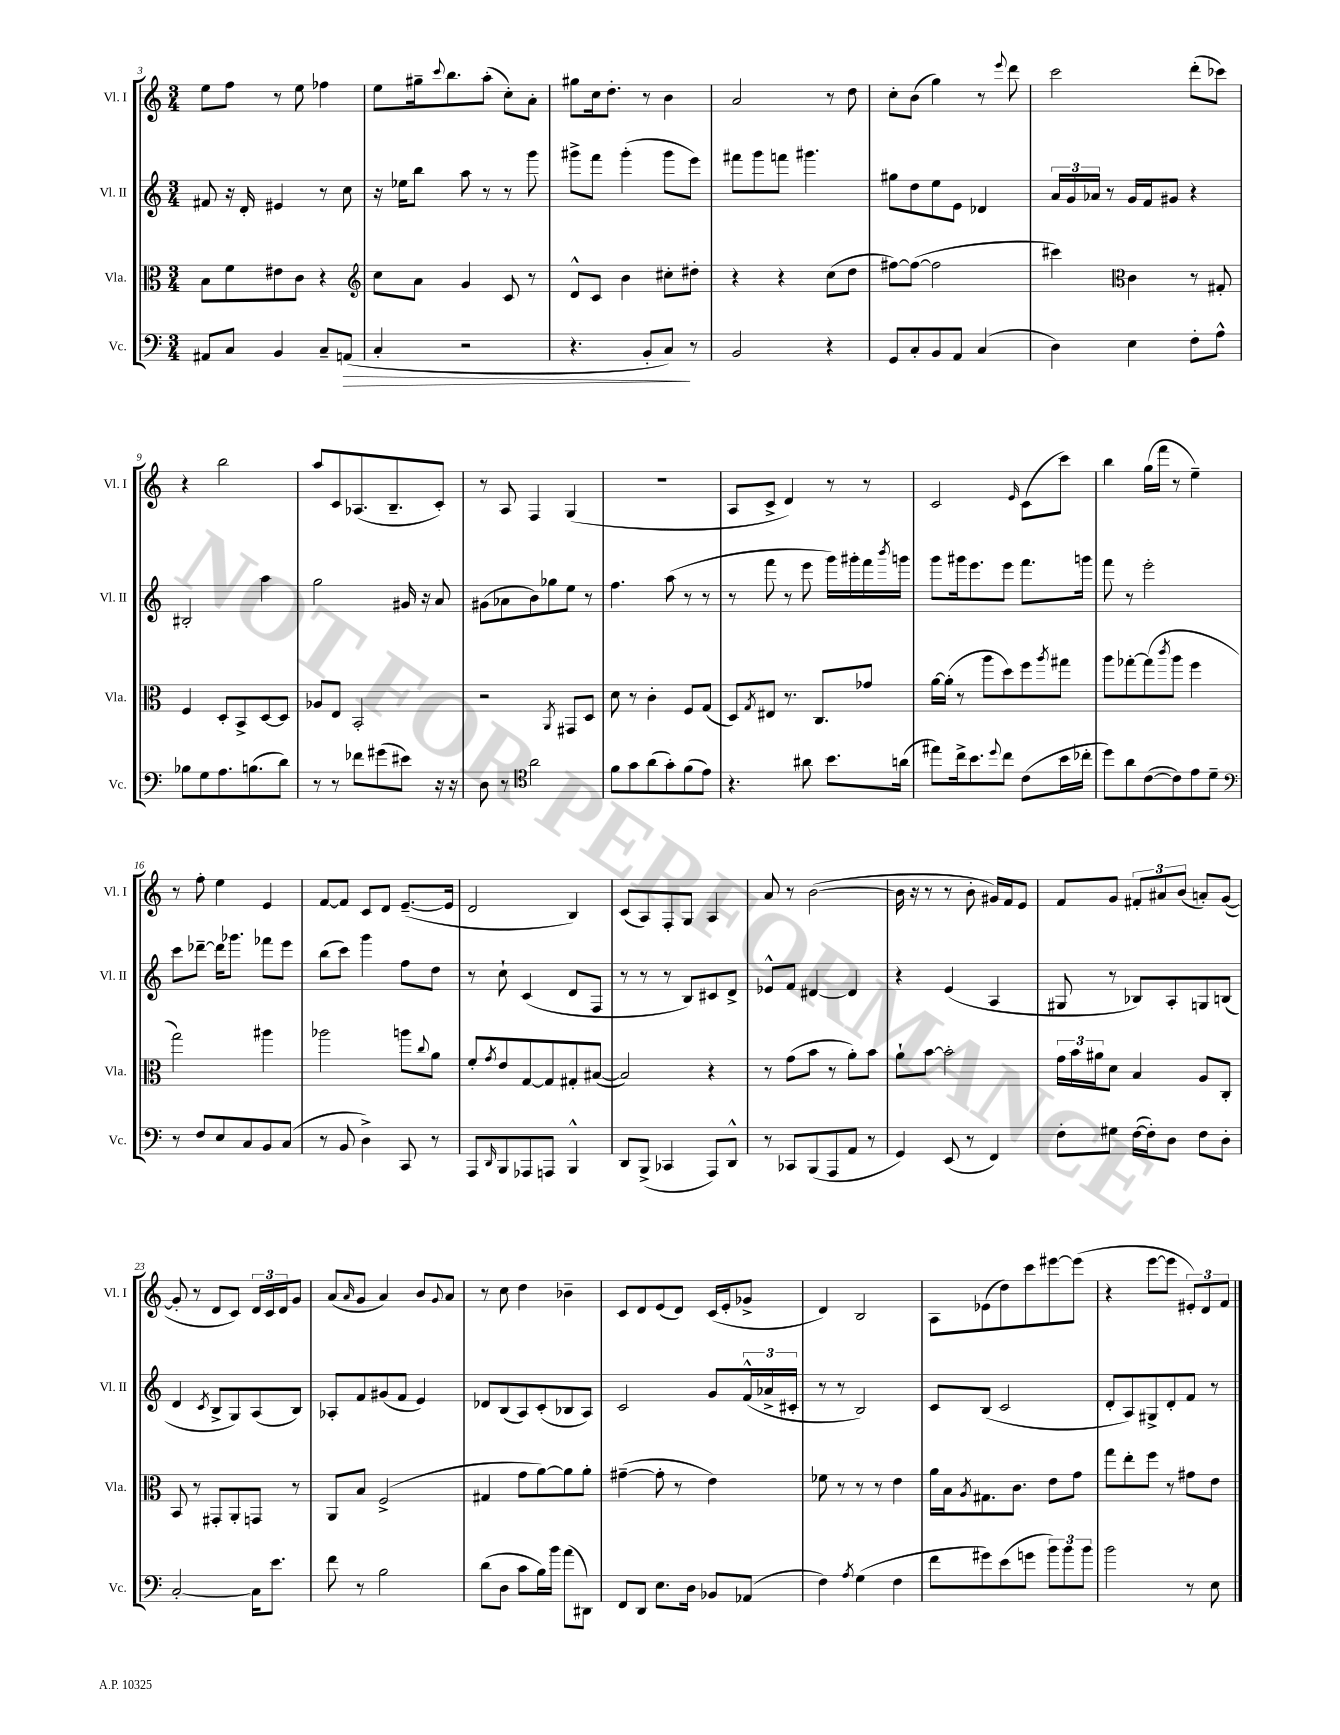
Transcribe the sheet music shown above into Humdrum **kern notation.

**kern	**kern	**kern	**kern
*staff4	*staff3	*staff2	*staff1
*clefF4	*clefC3	*clefG2	*clefG2
*k[]	*k[]	*k[]	*k[]
*M3/4	*M3/4	*M3/4	*M3/4
8AA#	8B	8f#	8ee
8C	8f	16r	8ff
.	.	16d'	.
4BB	8e#	4e#	8r
.	8c	.	8ee
8C~	4r	8r	4ff-
(8AA	.	8cc	.
=	=	=	=
*	*clefG2	*	*
4C'	8cc	16r	8ee
.	.	16ee-	.
.	8a	8bb	16gg#~
.	.	.	8qqccc
.	.	.	8.bb
2r	4g	8aa	.
.	.	8r	(8aa'
.	8c	8r	8cc')
.	8r	8ggg	8a'
=	=	=	=
4.r	8d^^	8ggg#^	8gg#
.	8c	8fff	16cc
.	.	.	8.dd'
.	4b	(4ggg#'	.
8BB'	.	.	8r
8C)	8cc#'	8ggg#	4b
8r	8dd#'	8eee)	.
=	=	=	=
2BB	4r	8fff#	2a
.	.	8ggg	.
.	4r	8fff	.
.	.	4.ggg#	.
4r	(8cc	.	8r
.	8dd	.	8dd
=	=	=	=
8GG	[8ff#)	8gg#	8cc'
8C'	(8ff#_	8dd	(8b
8BB	2ff#]	8ee	4gg)
8AA	.	8e	.
(4C	.	4d-	8r
.	.	.	8qqeee
.	.	.	8ddd
=	=	=	=
4D)	4ccc#)	24a	2ccc
.	.	24g	.
.	.	24a-	.
.	.	8r	.
*	*clefC3	*	*
4E	4c	16g	.
.	.	16f	.
.	.	8g#	.
8F'	8r	4r	(8ddd'
8A^^	8G#'	.	8ccc-)
=	=	=	=
8B-	4F	2B#'	4r
8G	.	.	.
8.A	8D'	.	2bb
.	8BB^	.	.
(8.B	.	.	.
.	[8D	4aa	.
8d)	8D]	.	.
=	=	=	=
8r	8A-	2gg	8aa
8r	8E	.	8c
8f-	2BB'	.	(8.A-
(8g#	.	.	.
.	.	.	8.B~
8e#)	.	16g#	.
.	.	16r	.
16r	.	8a	8c')
16r	.	.	.
=	=	=	=
8D	2r	(8g#	8r
8r	.	8a-	8A
*clefC4	*	*	*
2a	.	8b)	4F
.	.	8gg-	.
.	8qAA	.	.
.	8GG#	8ee	(4G
.	8D	8r	.
=	=	=	=
8f	8d	4.ff	2.r
8g	8r	.	.
(8a	4c'	.	.
8g')	.	(8aa	.
(8f	8F	8r	.
8e)	(8G	8r	.
=	=	=	=
4.r	8D)	8r	8A
.	8qG	.	.
.	8E#	8fff	8c^
.	8.r	8r	4d)
8a#	.	8eee	.
.	8.C	.	.
8.b	.	16ggg)	8r
.	.	16ggg#'	.
.	8g-	16fff	8r
.	.	8qbbb	.
(16a	.	16ggg	.
=	=	=	=
8ee#)	[16a	8ggg	2c
.	(16a']	.	.
16cc^	8r	16ggg#	.
8.b	.	8.eee	.
.	8aa	.	.
8qqdd	.	.	.
8cc	8dd)	8eee	.
.	.	.	16qqe
(8c	8ff	8.fff	(8c
.	8qaa	.	.
16b	8gg#	.	8ccc)
16cc-'	.	16ggg	.
=	=	=	=
8dd)	8aa	8fff	4bb
8a	[8gg-'	8r	.
([8c	(8gg-]	2eee'	(16gg
.	.	.	16fff
.	8qccc	.	.
8c])	8aa	.	8r
8e	4ff	.	4ee~)
8d~	.	.	.
=	=	=	=
*clefF4	*	*	*
8r	2gg)	8ccc	8r
8F	.	[8ddd-~	8ff'
8E	.	16ddd-]	4ee
.	.	8.ggg-	.
8C	.	.	.
8BB	4aa#	8fff-	4e
(8C	.	8eee	.
=	=	=	=
8r	2aa-	(8bb	[8f
8BB	.	8ccc)	8f]
4D^)	.	4ggg	8c
.	.	.	8d
8CC	8aa	8ff	([8.e~
.	8qqcc	.	.
8r	8a	8dd	.
.	.	.	16e]
=	=	=	=
8AAA	8f'	8r	2d
16qqDD	8qg	.	.
8BBB	8e	8cc`	.
8AAA-	[8G	(4c	.
8AAA	8G]	.	.
4BBB^^	8G#'	8d	4B)
.	([8B#	8F	.
=	=	=	=
8DD	2B#])	8r	(8c
(8BBB^	.	8r	8A)
4CC-	.	8r	8F'
.	.	8B)	8G
8AAA)	4r	8c#	4A
8DD^^	.	8d^	.
=	=	=	=
8r	8r	8e-^^	8a
8CC-	(8g	8f	8r
(8BBB	8b	[4d#	([2b
8AAA	8r	.	.
8AA	8a')	4d#]	.
8r	8b	.	.
=	=	=	=
4GG)	8a`	4r	16b]
.	.	.	16r
.	[8b	.	8r
(8EE	2b']	(4e	8r
8r	.	.	8b'
4FF)	.	4A	16g#)
.	.	.	16f
.	.	.	8e
=	=	=	=
8F'	24g	8G#	8f
.	24b	.	.
.	24a#	.	.
8G#	8d	8r	8g
([16F	4B	8B-)	12f#'
16F'])	.	.	.
.	.	.	12a#
8D	.	8A'	.
.	.	.	(12b
8F	8A	8G	8a')
8D'	8C'	(8B	([8g
=	=	=	=
[2C'	8BB	4d	8g']
.	8r	.	8r
.	.	8qc	.
.	8GG#'	8B^	8d
.	8AA'	8G)	8c)
16C]	8GG	(8A	24d
.	.	.	24c
8.e	.	.	.
.	.	.	24d
.	8r	8B)	8g
=	=	=	=
8f	8AA	8A-'	(8a
.	.	.	16qqa
8r	8B	8f	8g
2B	(2F^	(8g#	4a)
.	.	8f	.
.	.	4e)	8b
.	.	.	8qqg
.	.	.	8a
=	=	=	=
(8d	4G#	8d-	8r
8D	.	(8B	8cc
8c	8g	8A)	4dd
16B)	[8a)	(8c'	.
16b	.	.	.
(8a	8a]	8B-	4b-~
8DD#)	8a'	8A)	.
=	=	=	=
8FF	([4g#~	2c	8c
8DD	.	.	8d
8.E	8g#']	.	(8e
.	8r	.	8d)
16D	.	.	.
8BB-	4e)	8g	(16c
.	.	.	16e'
(8AA-	.	(24f^^	8g-^
.	.	24a-^	.
.	.	24c#'	.
=	=	=	=
4F)	8f-	8r	4d)
.	8r	8r	.
8qA	.	.	.
(4G	8r	2B)	2B
.	8r	.	.
4F	4e	.	.
=	=	=	=
8f	16a	8c	8A
.	16B	.	.
.	8qA	.	.
8g#)	8.G#	(8B	(8e-
(8e	.	2c	8dd)
.	8.c	.	.
8g	.	.	8ccc
12b)	8e	.	[8eee#
12b	.	.	.
.	8g	.	(8eee#]
12b	.	.	.
=	=	=	=
2b	8gg	8d'	4r
.	8ee'	8A)	.
.	8ff	8G#^	[8eee
.	8r	8d'	8eee]
8r	8g#	8f	12e#')
.	.	.	12d
8E	8e	8r	.
.	.	.	12f
==	==	==	==
*-	*-	*-	*-
